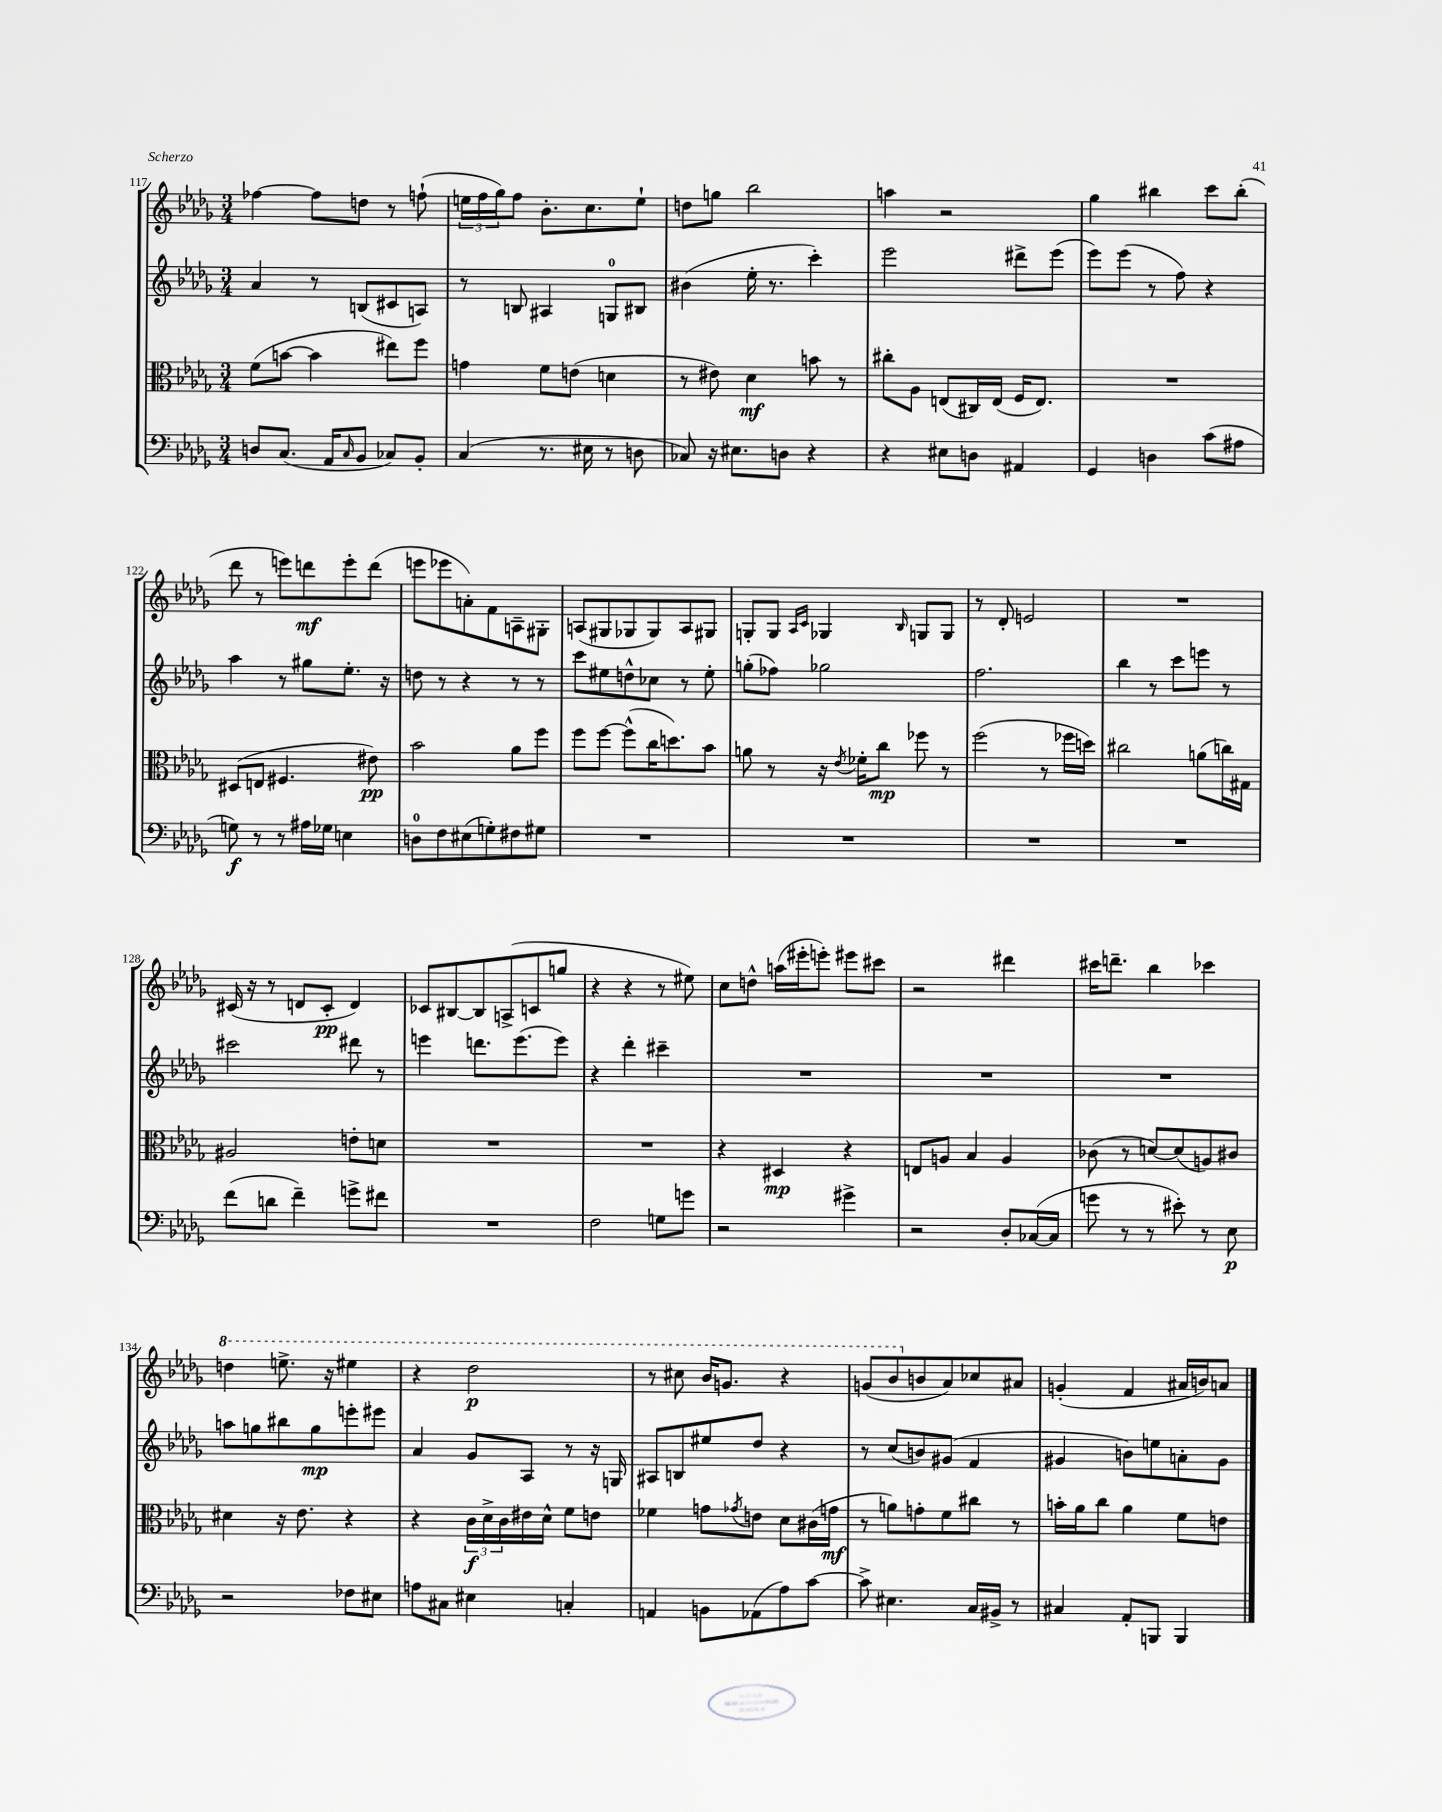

**kern	**dynam	**kern	**dynam	**kern	**dynam	**kern	**dynam
*part4	*part4	*part3	*part3	*part2	*part2	*part1	*part1
*staff4	*staff4	*staff3	*staff3	*staff2	*staff2	*staff1	*staff1
*clefF4	*	*clefC3	*	*clefG2	*	*clefG2	*
*k[b-e-a-d-g-]	*	*k[b-e-a-d-g-]	*	*k[b-e-a-d-g-]	*	*k[b-e-a-d-g-]	*
*M3/4	*	*M3/4	*	*M3/4	*	*M3/4	*
=117	=117	=117	=117	=117	=117	=117	=117
8Dn/L	.	(8f\L	.	4a-/	.	[4ff-X\	.
(8.C/J	.	[8bn\J	.	.	.	.	.
.	.	4b\]	.	8r	.	8ff-\L]	.
16AA-/KL	.	.	.	.	.	.	.
16qqC/	.	.	.	.	.	.	.
8BB-/J	.	.	.	(8Bn/L	.	8ddn\J	.
8C-X/L)	.	8ee#X\L)	.	8c#X/	.	8r	.
8BB-'/J	.	8ff\J	.	8An/J)	.	(8ffn`\	.
=118	=118	=118	=118	=118	=118	=118	=118
(4C/	.	4gn\	.	8r	.	24een\LL	.
.	.	.	.	.	.	24ff\	.
.	.	.	.	.	.	24gg-\J)	.
.	.	.	.	8Bn/	.	8ff\J	.
8.r	.	8f\L	.	4A#X/	.	8.b-'\L	.
.	.	(8en\J	.	.	.	.	.
16E#X\	.	.	.	.	.	8.cc\	.
8r	.	4dn\	.	8Gn/L	.	.	.
8Dn\	.	.	.	8B#X/J	.	8ee`\J	.
=119	=119	=119	=119	=119	=119	=119	=119
8C-X/)	.	8r	.	(4b#X\	.	8ddn\L	.
16r	.	8e#X\)	.	.	.	8ggn\J	.
8.E#X\L	.	.	.	.	.	.	.
.	.	4d-\	mf	16ee-'\	.	2bb-\	.
.	.	.	.	8.r	.	.	.
8Dn\J	.	.	.	.	.	.	.
4r	.	8bn\	.	4ccc'\)	.	.	.
.	.	8r	.	.	.	.	.
=120	=120	=120	=120	=120	=120	=120	=120
4r	.	8cc#X'\L	.	2eee-\	.	4aan\	.
.	.	8A-\J	.	.	.	.	.
8E#X\L	.	(8En/L	.	.	.	2r	.
8Dn\J	.	16C#X/L)	.	.	.	.	.
.	.	(16E/JJ	.	.	.	.	.
4AA#X/	.	16F/KL	.	8ddd#X^\L	.	.	.
.	.	8.E/J)	.	.	.	.	.
.	.	.	.	(8eee-\J	.	.	.
=121	=121	=121	=121	=121	=121	=121	=121
4GG-/	.	2.r	.	8eee-\L)	.	4gg-\	.
.	.	.	.	(8eee-\J	.	.	.
4Dn\	.	.	.	8r	.	4bb#X\	.
.	.	.	.	8ff\)	.	.	.
(8c\L	.	.	.	4r	.	8ccc\L	.
8A#X\J	.	.	.	.	.	(8bb#'\J	.
!!LO:LB:g=z
=122	=122	=122	=122	=122	=122	=122	=122
8Gn\)	f	(8D#X/L	.	4aa-\	.	8ddd-\	.
8r	.	8En/J	.	.	.	8r	.
8r	.	4.F#X/	.	8r	.	8eeen\L)	.
16A#X\LL	.	.	.	8gg#X\L	.	8dddn\	mf
16G-X\JJ	.	.	.	.	.	.	.
4En\	.	.	.	8.ee-'\J	.	8eee'\	.
.	.	8e#X\)	pp	.	.	(8ddd\J	.
.	.	.	.	16r	.	.	.
=123	=123	=123	=123	=123	=123	=123	=123
8Dn\L	.	2b-\	.	8ddn\	.	8eeen\L	.
8F\	.	.	.	8r	.	8eee-X\	.
(8E#X\	.	.	.	4r	.	8an'\)	.
8Gn'\)	.	.	.	.	.	8f\	.
8F#X\	.	8a-\L	.	8r	.	8An~\	.
8G#X\J	.	8ff\J	.	8r	.	8G#X'\J	.
=124	=124	=124	=124	=124	=124	=124	=124
2.r	.	8ff\L	.	8ccc\L	.	(8An/L	.
.	.	[8ff\J	.	8ee#X\	.	8G#X/	.
.	.	(8ff^^\L]	.	8ddn^^\	.	8G-X/	.
.	.	16cc\K	.	8cc-X\J	.	8G-/)	.
.	.	8.ddn\)	.	.	.	.	.
.	.	.	.	8r	.	8A/	.
.	.	8b-\J	.	8ee#'\	.	8G#X/J	.
=125	=125	=125	=125	=125	=125	=125	=125
2.r	.	8an\	.	(8ggn'\L	.	8Gn'/L	.
.	.	8r	.	8ff-X\J)	.	8G/J	.
.	.	.	.	.	.	16qqA-/LL	.
.	.	.	.	.	.	16qqc/JJ	.
.	.	16r	.	2gg-X\	.	4G-X/	.
.	.	8qe-/	.	.	.	.	.
.	.	16f-X'\KL	.	.	.	.	.
.	.	8cc\J	mp	.	.	.	.
.	.	.	.	.	.	16qqB-/	.
.	.	8ff-X\	.	.	.	8Gn/L	.
.	.	8r	.	.	.	8G/J	.
=126	=126	=126	=126	=126	=126	=126	=126
2.r	.	(2ff\	.	2.ff\	.	8r	.
.	.	.	.	.	.	8d-'/	.
.	.	.	.	.	.	2en/	.
.	.	8r	.	.	.	.	.
.	.	16ff-X\LL	.	.	.	.	.
.	.	16ddn\JJ)	.	.	.	.	.
=127	=127	=127	=127	=127	=127	=127	=127
2.r	.	2cc#X\	.	4bb-\	.	2.r	.
.	.	.	.	8r	.	.	.
.	.	.	.	8ccc\L	.	.	.
.	.	(8an\L	.	8eeen\J	.	.	.
.	.	16ccn\L)	.	8r	.	.	.
.	.	16G#X\JJ	.	.	.	.	.
!!LO:LB:g=z
=128	=128	=128	=128	=128	=128	=128	=128
(8f\L	.	2A#X/	.	2ccc#X\	.	(16c#X/	.
.	.	.	.	.	.	16r	.
8dn\J	.	.	.	.	.	8r	.
4f~\)	.	.	.	.	.	8dn/L	.
.	.	.	.	.	.	8c#'/J	pp
8gn^\L	.	8en'\L	.	8ddd#X\	.	4d/)	.
8f#X\J	.	8dn\J	.	8r	.	.	.
=129	=129	=129	=129	=129	=129	=129	=129
2.r	.	2.r	.	4eeen\	.	8c-X/L	.
.	.	.	.	.	.	[8B#X/	.
.	.	.	.	8.dddn\L	.	8B#/]	.
.	.	.	.	.	.	(8An^/	.
.	.	.	.	(8.eee\	.	.	.
.	.	.	.	.	.	8cn/	.
.	.	.	.	8eee\J)	.	8ggn/J	.
=130	=130	=130	=130	=130	=130	=130	=130
2F\	.	2.r	.	4r	.	4r	.
.	.	.	.	4ddd-'\	.	4r	.
8Gn\L	.	.	.	4ccc#X~\	.	8r	.
8gn\J	.	.	.	.	.	8ee#X\)	.
=131	=131	=131	=131	=131	=131	=131	=131
2r	.	4r	.	2.r	.	8cc\L	.
.	.	.	.	.	.	8ddn^^\J	.
.	.	4D#X/	mp	.	.	(16aan\LL	.
.	.	.	.	.	.	16eee#X'\J	.
.	.	.	.	.	.	8eeen'\J)	.
4g#X^\	.	4r	.	.	.	8eee#X\L	.
.	.	.	.	.	.	8ccc#X\J	.
=132	=132	=132	=132	=132	=132	=132	=132
2r	.	8En/L	.	2.r	.	2r	.
.	.	8An/J	.	.	.	.	.
.	.	4B-/	.	.	.	.	.
8D-'/L	.	4A/	.	.	.	4ddd#X\	.
([16C-X/L	.	.	.	.	.	.	.
16C-/JJ]	.	.	.	.	.	.	.
=133	=133	=133	=133	=133	=133	=133	=133
8gn\	.	(8c-X\	.	2.r	.	16ccc#X\KL	.
.	.	.	.	.	.	8.dddn~\J	.
8r	.	8r	.	.	.	.	.
8r	.	[8dn/L)	.	.	.	4bb-\	.
8e#X'\)	.	(8d/]	.	.	.	.	.
8r	.	8An/)	.	.	.	4ccc-X\	.
8E-\	p	8c#X/J	.	.	.	.	.
!!LO:LB:g=z
=134	=134	=134	=134	=134	=134	=134	=134
*	*	*	*	*	*	*8va	*
2r	.	4d#X\	.	8aan\L	.	4dddn\	.
.	.	.	.	8ggn\	.	.	.
.	.	16r	.	8bb#X\	.	8.eeen^\	.
.	.	8.e-\	.	.	.	.	.
.	.	.	.	8gg\	mp	.	.
.	.	.	.	.	.	16r	.
8F-X\L	.	4r	.	8eeen'\	.	4eee#X\	.
8E#X\J	.	.	.	8eee#X\J	.	.	.
=135	=135	=135	=135	=135	=135	=135	=135
8An\L	.	4r	.	4a-/	.	4r	.
8C#X\J	.	.	.	.	.	.	.
4E#X\	.	24c\LL	f	8g-/L	.	2ddd-\	p
.	.	24d-^\	.	.	.	.	.
.	.	24c\	.	.	.	.	.
.	.	16e#X\	.	8A-/J	.	.	.
.	.	16d-^^\JJ	.	.	.	.	.
4Cn'/	.	8f\L	.	8r	.	.	.
.	.	8en\J	.	16r	.	.	.
.	.	.	.	16Gn/	.	.	.
=136	=136	=136	=136	=136	=136	=136	=136
4AAn/	.	4f-X\	.	8A#X/L	.	8r	.
.	.	.	.	8Bn/	.	8ccc#X\	.
8BBn\L	.	8gn\L	.	8ee#X/	.	16bb-/KL	.
.	.	.	.	.	.	8.ggn/J	.
.	.	8qg-X/	.	.	.	.	.
(8AA-X\	.	8en\J	.	8dd-/J	.	.	.
8A-\)	.	8d-\L	.	4r	.	4r	.
[8c\J	.	(16c#X\L	.	.	.	.	.
.	.	16gn\JJ	mf	.	.	.	.
=137	=137	=137	=137	=137	=137	=137	=137
8c^\]	.	8r	.	8r	.	(8ggn/L	.
4.E#X\	.	8an\L)	.	(8cc/L	.	8bb-/	.
*	*	*	*	*	*	*X8va	*
.	.	8gn'\	.	8bn/)	.	8bn/	.
.	.	8f\	.	(8g#X/J	.	8a-/)	.
16C/LL	.	8cc#X\J	.	4f/	.	8cc-X/	.
16BB#X^/JJ	.	.	.	.	.	.	.
8r	.	8r	.	.	.	8a#X/J	.
=138	=138	=138	=138	=138	=138	=138	=138
4C#X/	.	16bn'\LL	.	4g#X/	.	(4gn'/	.
.	.	16a-\J	.	.	.	.	.
.	.	8cc\J	.	.	.	.	.
8AA-'/L	.	4a-\	.	8bn\L)	.	4f/	.
8BBBn/J	.	.	.	8een\	.	.	.
4BBB/	.	8f\L	.	8an'\	.	16a#X/LL	.
.	.	.	.	.	.	16bn/J)	.
.	.	8en\J	.	8g#\J	.	8an/J	.
==	==	==	==	==	==	==	==
*-	*-	*-	*-	*-	*-	*-	*-
